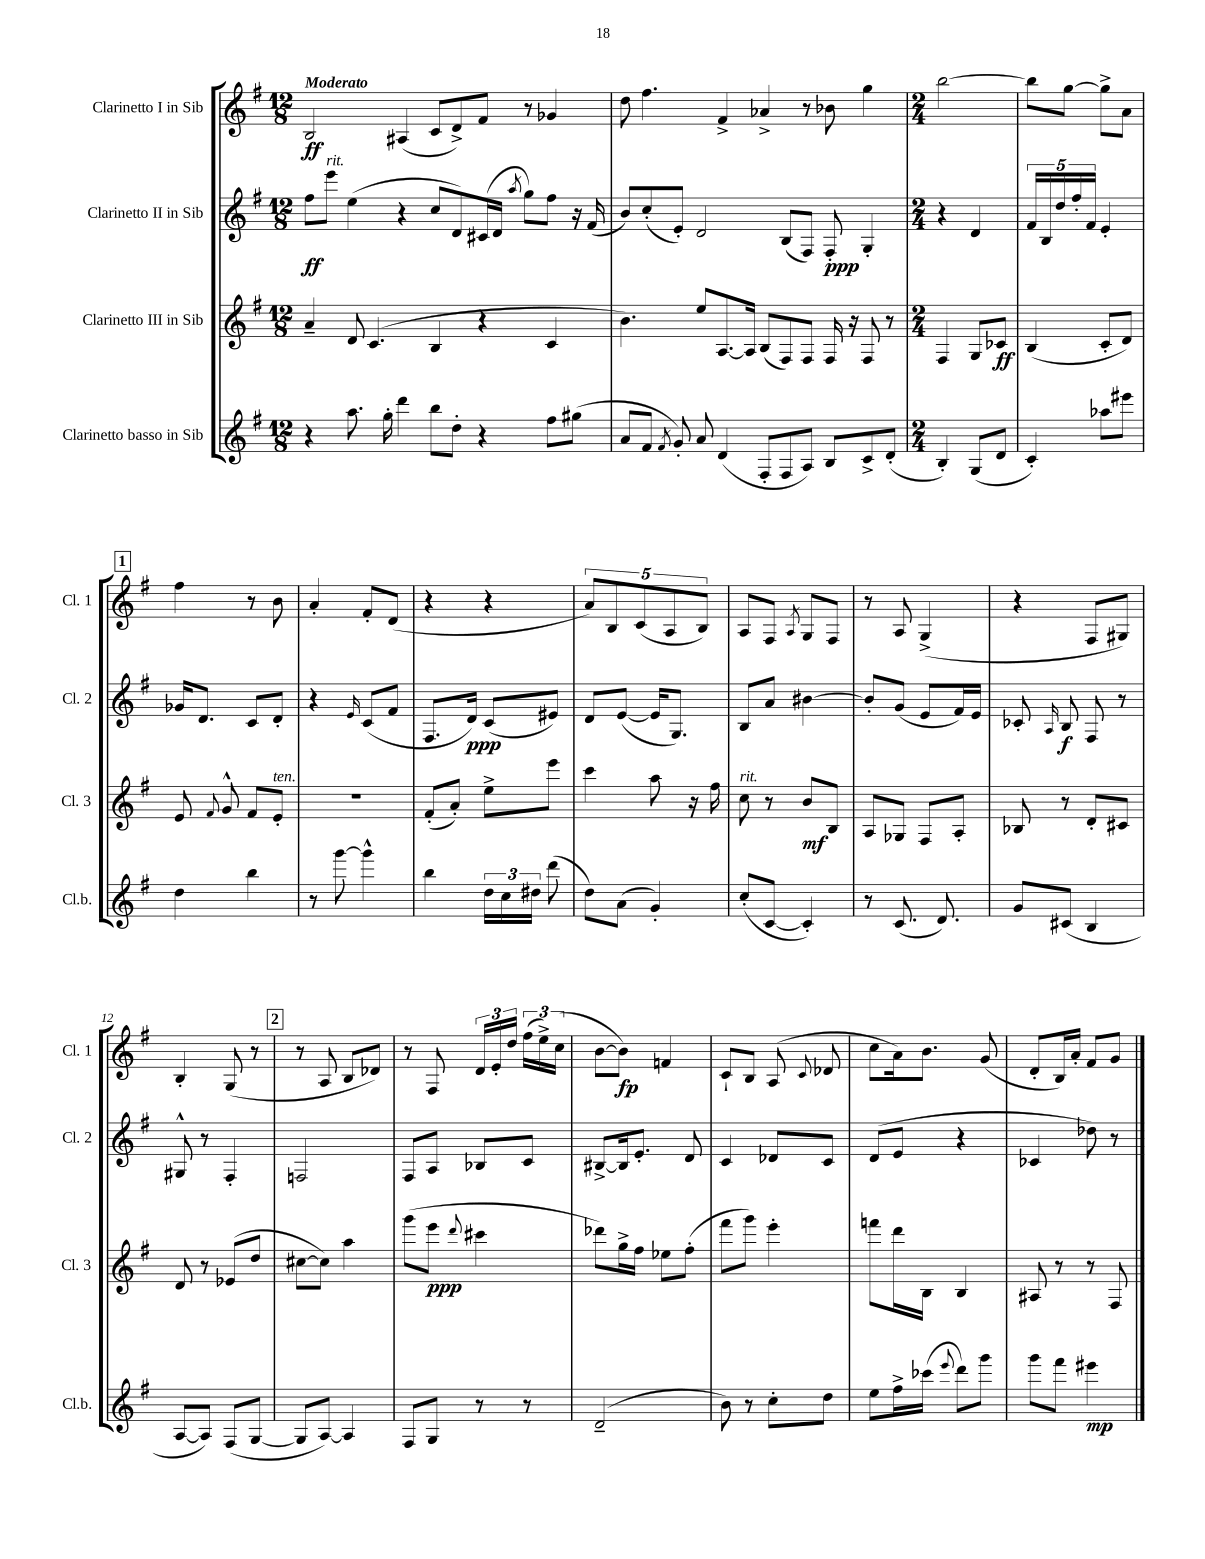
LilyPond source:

<<
\new StaffGroup <<
\new Staff = "s0" \with { instrumentName = "Clarinetto I in Sib" shortInstrumentName = "Cl. 1" } {
    \clef treble \key g \major \numericTimeSignature \time 12/8 \tempo "Moderato"
    \autoBeamOff b2\ff ais4( c'8[ d'8->) fis'8] r8 ges'4 |
    d''8 fis''4. fis'4-> aes'4-> r8 bes'8 g''4 |
    \numericTimeSignature \time 2/4 b''2~ |
    b''8[ g''8]~ g''8[-> a'8] |
    \mark \markup { \box "1" } fis''4 r8 b'8 |
    a'4-. fis'8[-. d'8]( |
    r4 r4 |
    \tuplet 5/4 { a'8[) b8 c'8( a8 b8]) } |
    a8[ fis8] \acciaccatura { a8 } g8[ fis8] |
    r8 a8 g4->( |
    r4 fis8[ gis8]) |
    b4-. g8( r8 |
    \mark \markup { \box "2" } r8 a8 b8[ des'8]) |
    r8 fis8 \tuplet 3/2 { d'16[ e'16-. d''16] } \tuplet 3/2 { fis''16[( e''16->) c''16]( } |
    b'8[~ b'8]\fp) f'4 |
    c'8[-! b8] a8( \appoggiatura { c'8 } des'8 |
    c''8[ a'16) b'8.] g'8( |
    d'8[-. b16) a'16]-. fis'8[ g'8] \bar "|." |
}
\new Staff = "s1" \with { instrumentName = "Clarinetto II in Sib" shortInstrumentName = "Cl. 2" } {
    \clef treble \key g \major \numericTimeSignature \time 12/8
    \autoBeamOff fis''8[\ff e'''8]^\markup { \italic "rit." } e''4( r4 c''8[ d'8) cis'16( d'16] \acciaccatura { a''8 } g''8[) fis''8] r16 fis'16( |
    b'8[) c''8-.( e'8]-.) d'2 b8[( fis8]) fis8-.\ppp g4-. |
    \numericTimeSignature \time 2/4 r4 d'4 |
    \tuplet 5/4 { fis'16[ b16 d''16 fis''16-. fis'16] } e'4-. |
    \mark \markup { \box "1" } ges'16[ d'8.] c'8[ d'8]-. |
    r4 \grace { e'16 } c'8[( fis'8] |
    fis8.[ d'16]\ppp) c'8[( eis'8]) |
    d'8[ e'8]~( e'16[ g8.]) |
    b8[ a'8] bis'4~ |
    bis'8[-. g'8]( e'8[ fis'16) e'16] |
    ces'8-. \grace { a16 } b8\f fis8 r8 |
    gis8-^ r8 fis4-. |
    \mark \markup { \box "2" } f2 |
    fis8[ a8] bes8[ c'8] |
    bis8[~-> bis16 e'8.]-. d'8 |
    c'4 des'8[ c'8] |
    d'8[( e'8] r4 |
    ces'4 des''8) r8 \bar "|." |
}
\new Staff = "s2" \with { instrumentName = "Clarinetto III in Sib" shortInstrumentName = "Cl. 3" } {
    \clef treble \key g \major \numericTimeSignature \time 12/8
    \autoBeamOff a'4-- d'8 c'4.( b4 r4 c'4 |
    b'4.) e''8[ a8.~ a16] b8[( fis8) fis8] fis16 r16 fis8 r8 |
    \numericTimeSignature \time 2/4 fis4 g8[ ces'8]\ff |
    b4( c'8[-. d'8]) |
    \mark \markup { \box "1" } e'8 \appoggiatura { fis'8 } g'8-^ fis'8[ e'8]-.^\markup { \italic "ten." } |
    r2 |
    fis'8[-.( a'8]-.) e''8[-> e'''8] |
    c'''4 a''8 r16 fis''16 |
    c''8^\markup { \italic "rit." } r8 b'8[\mf b8] |
    a8[ ges8] fis8[ a8]-. |
    bes8 r8 d'8[-. cis'8] |
    d'8 r8 ees'8[( d''8] |
    \mark \markup { \box "2" } cis''8[~ cis''8]) a''4 |
    g'''8[( e'''8]\ppp \appoggiatura { d'''8 } cis'''4 |
    des'''8[) g''16-> fis''16] ees''8[ fis''8]-.( |
    fis'''8[ g'''8]) e'''4-. |
    f'''8[ d'''16 b16] b4 |
    ais8 r8 r8 fis8 \bar "|." |
}
\new Staff = "s3" \with { instrumentName = "Clarinetto basso in Sib" shortInstrumentName = "Cl.b." } {
    \clef treble \key g \major \numericTimeSignature \time 12/8
    \autoBeamOff r4 a''8. g''16-. d'''4 b''8[ d''8]-. r4 fis''8[ gis''8]( |
    a'8[ fis'8] \acciaccatura { fis'8 } g'8-.) a'8 d'4( fis8[-. fis8 a8]) b8[ c'8-> d'8]-.( |
    \numericTimeSignature \time 2/4 b4-.) g8[( d'8] |
    c'4-.) aes''8[ eis'''8] |
    \mark \markup { \box "1" } d''4 b''4 |
    r8 g'''8~ g'''4-^ |
    b''4 \tuplet 3/2 { d''16[ c''16 dis''16] } d'''8( |
    d''8[) a'8]( g'4-.) |
    c''8[-.( c'8]~ c'4-.) |
    r8 c'8.( d'8.) |
    g'8[ cis'8]( b4 |
    a8[~ a8]) fis8[( g8]~ |
    \mark \markup { \box "2" } g8[ a8]~) a4 |
    fis8[ g8] r8 r8 |
    d'2--( |
    b'8) r8 c''8[-. d''8] |
    e''8[ fis''16-> ces'''16]( \appoggiatura { e'''8 } d'''8[) g'''8] |
    g'''8[ fis'''8] eis'''4\mp \bar "|." |
}
>>
>>
